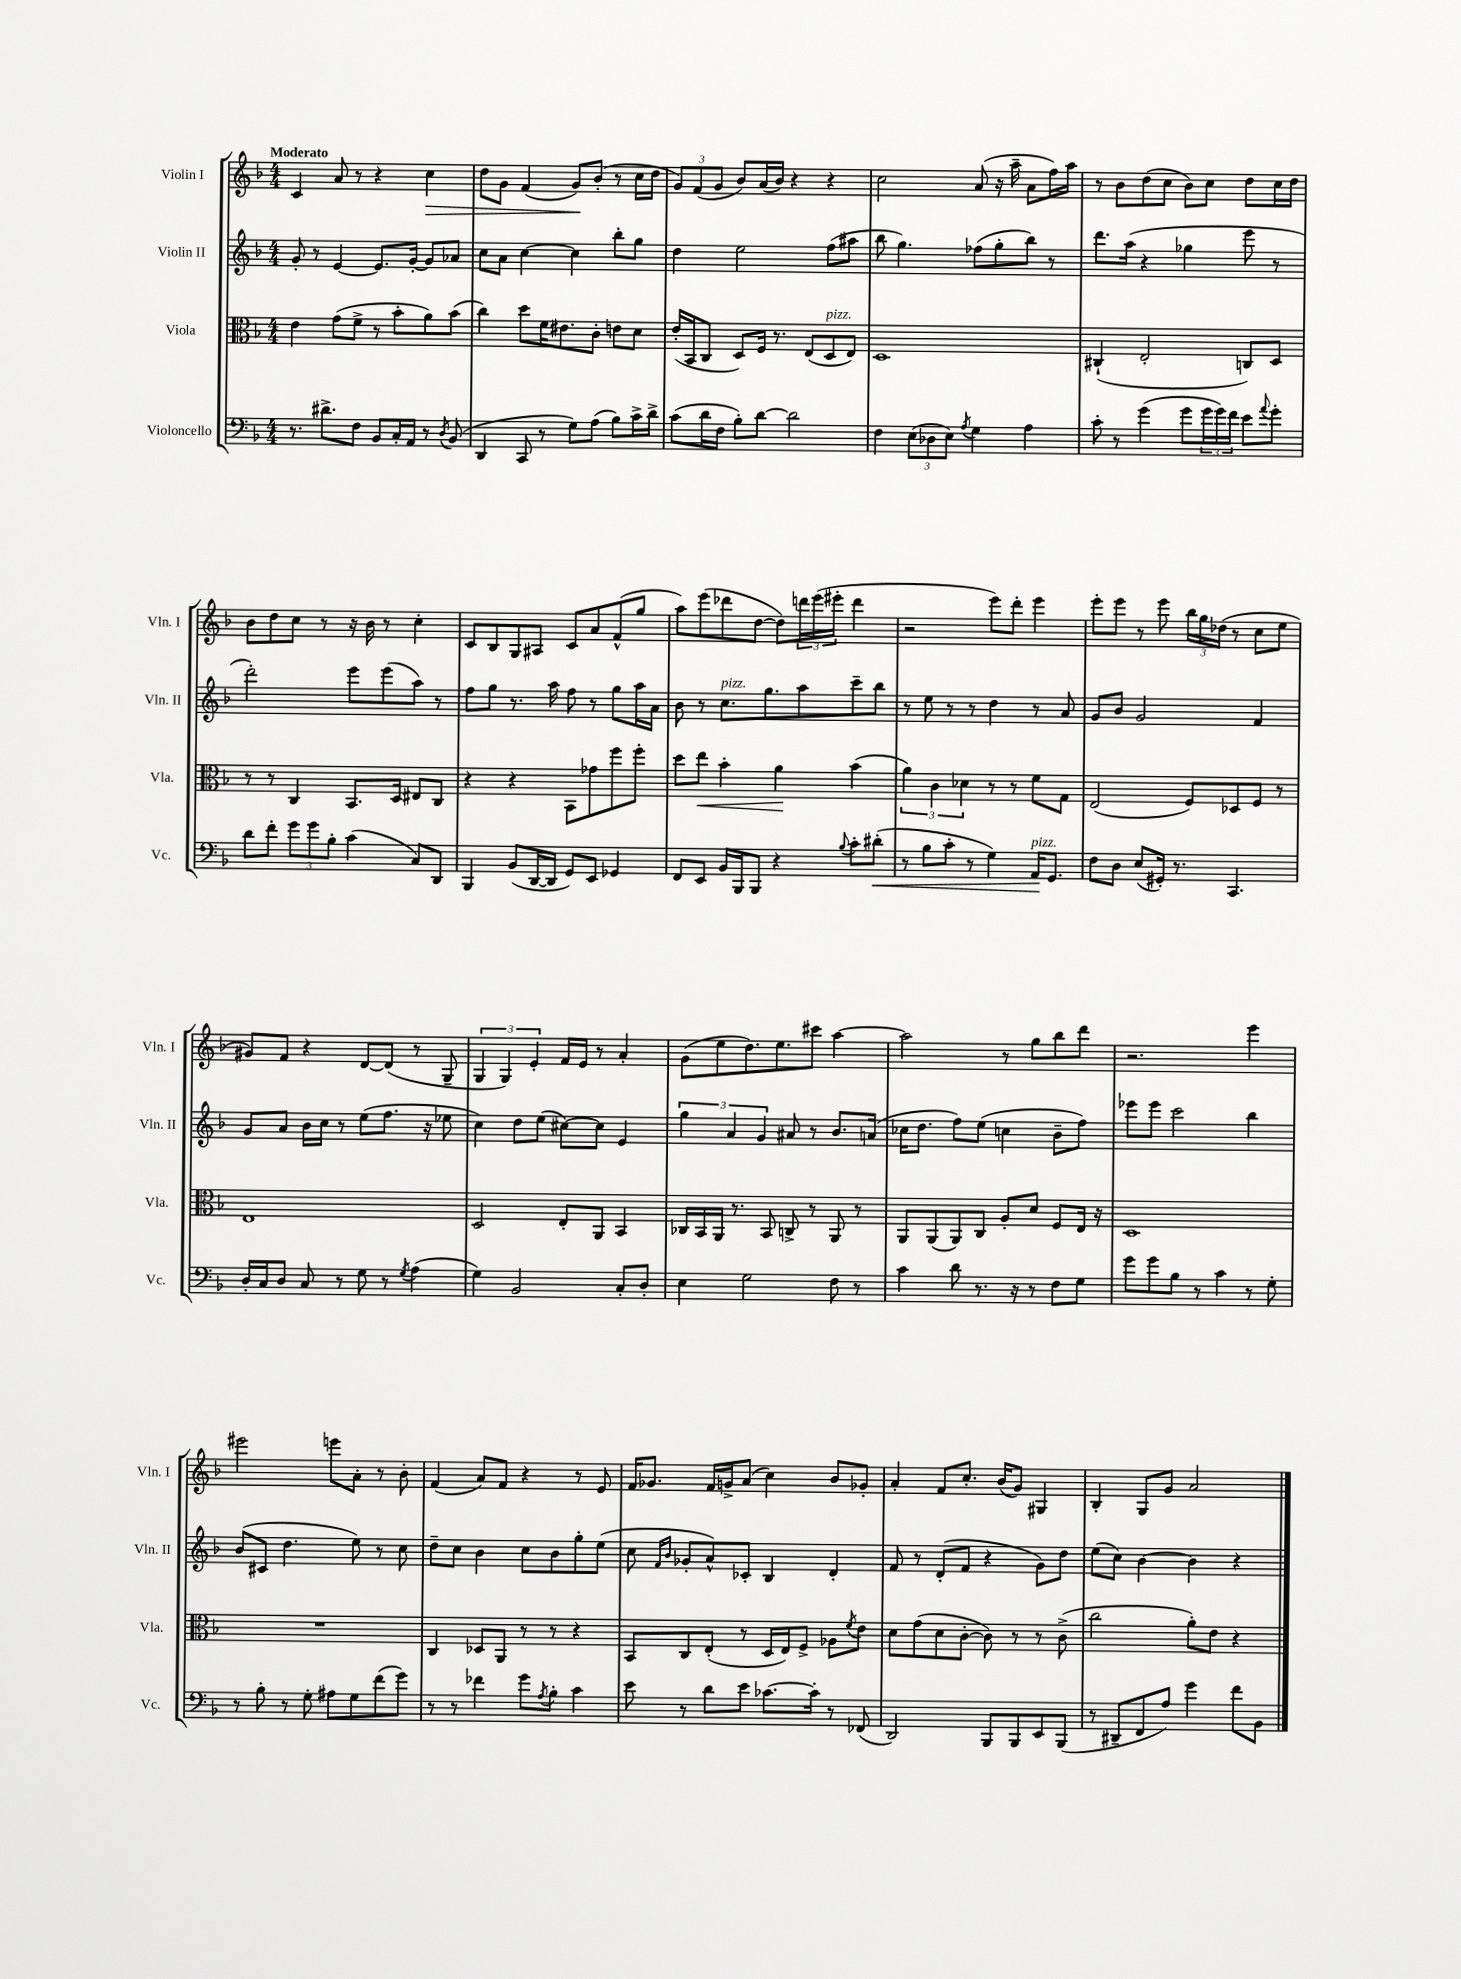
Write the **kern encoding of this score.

**kern	**kern	**kern	**kern
*staff4	*staff3	*staff2	*staff1
*clefF4	*clefC3	*clefG2	*clefG2
*k[b-]	*k[b-]	*k[b-]	*k[b-]
*M4/4	*M4/4	*M4/4	*M4/4
8.r	4e	8g'	4c
.	.	8r	.
8.d#^	.	.	.
.	(8g	[4e	8a
8F	8f^	.	8r
8BB-	8r	8.e]	4r
16C'	8b-'	.	.
16AA	.	[16g'	.
8r	8a)	8g]	4cc
8qD	.	.	.
(8BB-	(8b-	8a-	.
=	=	=	=
4DD	4cc)	8cc	8dd
.	.	8a	8g
8CC	8dd	[4cc	(4f
8r	16f	.	.
.	8.e#	.	.
8G)	.	4cc]	8g)
(8A	8c'	.	(8b-'
8B-)	8e	8bb-'	8r
16c^	8d	8gg	16cc
16d^	.	.	16dd
=	=	=	=
(8c	(16e'	4dd	12g)
.	16BB-	.	.
.	.	.	(12f
16d	8C	.	.
.	.	.	12g
16F	.	.	.
8B-')	8D)	2ee	8b-)
[8d	16F	.	(16a
.	8.r	.	16b-)
2d]	.	.	4r
.	(8E	.	.
.	8D	(8ff	4r
.	8E)	8aa#	.
=	=	=	=
4F	1D	8bb-	2cc
.	.	4.gg)	.
(12E	.	.	.
12D-	.	.	.
12E)	.	.	.
8qA	.	.	.
4G	.	(8ff-	(8a
.	.	8gg'	16r
.	.	.	16aa~
4A	.	8bb-)	8a
.	.	8r	16ff)
.	.	.	16aa
=	=	=	=
8c'	(4C#`	8.ddd	8r
8r	.	.	8b-
.	.	(16aa	.
(4g	2E'	4r	(8dd
.	.	.	8cc
8g	.	4gg-	8b-)
24g	.	.	8cc
24g)	.	.	.
24f	.	.	.
8e	8C)	8eee	8dd
8qqa	.	.	.
8g'	8D	8r	16cc
.	.	.	16dd
=	=	=	=
8d	8r	2ddd')	8b-
8f'	8r	.	8dd
12g	4C	.	8cc
12g	.	.	.
.	.	.	8r
12B-'	.	.	.
(4c	8.BB-	8eee	16r
.	.	.	16b-
.	.	(8eee	8r
.	16D	.	.
8C)	8E#	8aa)	4cc'
8DD	8C	8r	.
=	=	=	=
4BBB-	4r	8ff	8c
.	.	8gg	8B-
(8BB-	4r	8.r	8G
[16DD	.	.	8A#
16DD]	.	16aa	.
8GG)	8BB-	8ff	8c
8EE	8g-	8r	8a
4GG-	8ff	8gg	(8f^^
.	8ff'	16aa	8gg
.	.	16a	.
=	=	=	=
8FF	8dd	8b-	8aa)
8EE	8ee	8r	(8eee
16BB-	4b-'	8.cc	8ddd-
16BBB-	.	.	.
8BBB-	.	.	[8dd
.	.	8.gg	.
4r	4a	.	8dd])
.	.	8aa	24ddd
.	.	.	(24eee
.	.	.	24eee#'
8qqB-	.	.	.
8c'	(4b-	8ccc~	4ddd
(8d#'	.	8bb-	.
=	=	=	=
8r	6a)	8r	2r
8B-	.	8ee	.
.	6c	.	.
8c'	.	8r	.
.	6d-	.	.
8r	.	8r	.
4G)	8r	4dd	8eee)
.	8r	.	8ddd'
16AA	8f	8r	4eee
8.GG	.	.	.
.	8G	8a	.
=	=	=	=
8F	(2E	8g	8eee'
8D	.	8b-	8eee
(8E	.	2g	8r
16GG#')	.	.	8eee
8.r	.	.	.
.	8F)	.	24bb-
.	.	.	24gg
.	.	.	(24dd-
4.CC	8D-	.	8r
.	8F	4f	8cc
.	8r	.	8ee
=	=	=	=
16D'	1E	8g	8g#)
16C	.	.	.
8D	.	8a	8f
8C	.	16b-	4r
.	.	16cc	.
8r	.	8r	.
8G	.	(8ee	[8d
8r	.	8.ff	(8d]
8qG	.	.	.
(4A	.	.	8r
.	.	16r	.
.	.	8ee-	8G~
=	=	=	=
4G)	2D	4cc)	6G
.	.	.	6G)
2BB-	.	8dd	.
.	.	.	6e'
.	.	(8ee	.
.	8E'	[8cc#)	16f
.	.	.	16e
.	8AA	8cc#]	8r
8C'	4BB-	4e	4a'
8D'	.	.	.
=	=	=	=
4E	16C-	6gg	(8g
.	16BB-	.	.
.	16AA	.	8ee
.	.	6a	.
.	8.r	.	.
2G	.	.	8.dd)
.	.	6g	.
.	8BB-	.	.
.	.	.	8.ee
.	8C^	8a#	.
.	8r	8r	8ccc#
8F	8AA	8.b-	[4aa
8r	8r	.	.
.	.	(16a	.
=	=	=	=
4c	8AA	16cc-	2aa]
.	.	8.dd	.
.	(8AA	.	.
8d	8AA)	8ff)	.
8.r	8C	(8ee	.
.	8A'	4cc	8r
16r	.	.	.
8r	8d	.	8gg
8F	8F	8b-~	8bb-
8G	16E	8ff)	8ddd
.	16r	.	.
=	=	=	=
8g	1D	8eee-	2.r
8g	.	8eee-	.
8B-	.	2ccc	.
8r	.	.	.
4c	.	.	.
8r	.	4bb-	4eee
8G'	.	.	.
=	=	=	=
8r	1r	(8b-	2eee#
8B-'	.	8c#	.
8r	.	4.dd	.
8G'	.	.	.
8A#	.	.	8eee
8G	.	8ee)	8a'
(8f	.	8r	8r
8g)	.	8cc	8b-'
=	=	=	=
8r	4C	8dd~	(4f
8r	.	8cc	.
4f-	8D-	4b-	8a)
.	8AA	.	8f
8g	8r	8cc	4r
8qA	.	.	.
8B-'	8r	8b-	.
4c	4r	8gg'	8r
.	.	(8ee	8e
=	=	=	=
8e	8BB-	8cc	16f
.	.	.	8.g-
.	.	16qqf	.
.	.	16qqb-	.
8r	8C	8g-'	.
8d	(8E'	8a^^)	16f
.	.	.	16g^
8e	8r	8c-'	(8a
[8.c-	16D	4B-	4cc)
.	16E)	.	.
.	8F^	.	.
16c-']	.	.	.
8r	8A-	4d'	8b-
.	8qf	.	.
(8FF-	8e	.	8g-'
=	=	=	=
2DD)	8d	8f	4a'
.	(8g	8r	.
.	8d	(8d'	8f
.	[8c'	8f	8.cc'
8BBB-	8c])	4r	.
.	.	.	(16b-
8BBB-	8r	.	8g)
8EE	8r	8g)	4G#
(8BBB-	(8c^	8dd	.
=	=	=	=
8r	2cc	(8ee	4B-'
8DD#~	.	8cc)	.
8FF	.	[4b-	8G
8A)	.	.	8g
4g	8a')	4b-]	2a
.	8e	.	.
8f	4r	4r	.
8BB-	.	.	.
==	==	==	==
*-	*-	*-	*-
